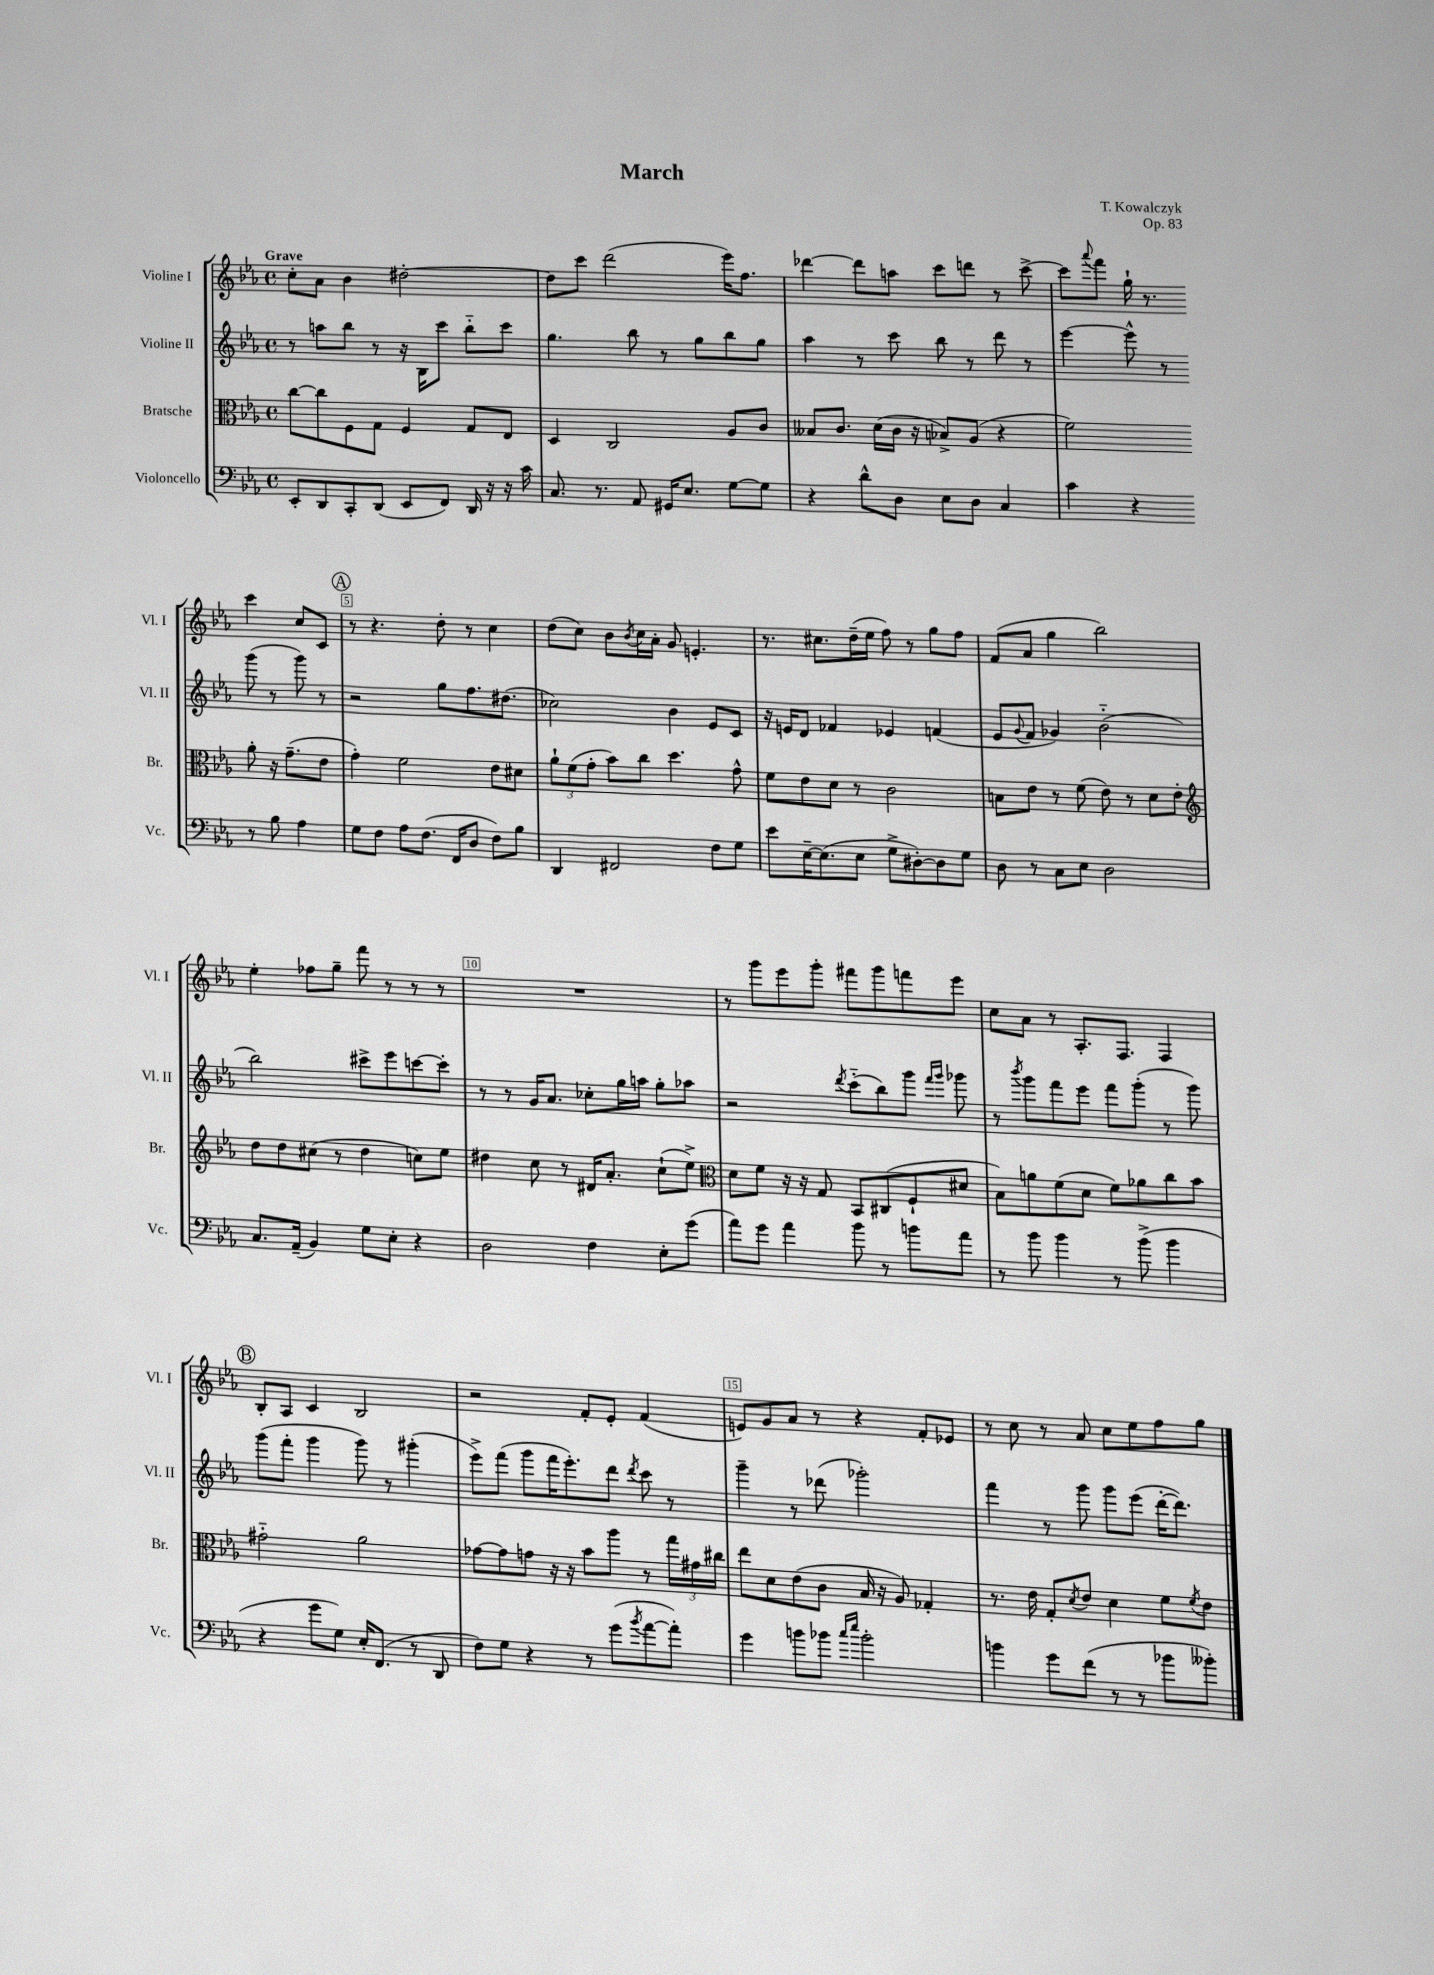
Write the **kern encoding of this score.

**kern	**kern	**kern	**kern
*staff4	*staff3	*staff2	*staff1
*clefF4	*clefC3	*clefG2	*clefG2
*k[b-e-a-]	*k[b-e-a-]	*k[b-e-a-]	*k[b-e-a-]
*M4/4	*M4/4	*M4/4	*M4/4
*met(c)	*met(c)	*met(c)	*met(c)
8EE-'	[8cc	8r	8cc'
8DD	8cc]	8aa	8a-
8CC'	8F	8bb-	4b-
(8DD	8G	8r	.
8EE-	4F	16r	[2dd#'
.	.	16B-	.
8FF)	.	8ccc	.
16DD	8G	8bb-'~	.
16r	.	.	.
16r	8E-	8ccc	.
16c	.	.	.
=	=	=	=
8.C	4D	4.gg	8dd#]
.	.	.	8ccc
8.r	.	.	.
.	2C	.	(2ddd
8AA-	.	8bb-	.
16GG#	.	8r	.
8.E-	.	.	.
.	.	8gg	.
[8G	8A-	8bb-	16eee-)
.	.	.	8.ff
8G]	8c	8gg	.
=	=	=	=
4r	8B--	4aa-	[4ddd-
.	8.c	.	.
8d^^	.	8r	8ddd-]
.	(16d	.	.
8D	16c	8ccc	8aa
.	16r	.	.
8E-	8B-^)	8bb-	8ccc
8D	(8A-	8r	8ddd
4C	4r	8ddd	8r
.	.	8r	[8ccc^
=	=	=	=
4c	2f)	[4eee-	8ccc]
.	.	.	8qqaaa-
.	.	.	8fff
4r	.	8eee-^^]	16gg`
.	.	.	8.r
.	.	8r	.
8r	8a-'	(8ggg	4ccc
8B-	16r	8r	.
.	(8.g~	.	.
4A-	.	8ggg)	8cc
.	8e-	8r	8c
=	=	=	=
8G	4g')	2r	8r
8F	.	.	4.r
8A-	2f	.	.
(8.F	.	.	.
.	.	8gg	8dd'
16FF	.	.	.
8D	.	8.ff	8r
8F)	8e-	.	4cc
.	.	(8.dd#	.
8B-	8d#	.	.
=	=	=	=
4DD	12a-`	2cc-)	(8dd
.	(12f	.	.
.	.	.	8cc)
.	12g'	.	.
2FF#	8b-)	.	8b-
.	.	.	8qb-
.	8cc	.	16cc
.	.	.	16a-'
.	4.dd	4b-	8g
.	.	.	4.e'
8F	.	8e-	.
8G	8g^^	8c	.
=	=	=	=
8e-	8f	16r	8.r
.	.	16e	.
[16E-~	8e-	8d	.
(8.E-]	.	.	8.cc#
.	8d	4f-	.
8E-	8r	.	(16dd~
.	.	.	16ee-
8G^	2c	4e-	8ff)
[8D#')	.	.	8r
8D#]	.	(4f	8gg
8G	.	.	8ff
=	=	=	=
8D	8B	8e-	(8f
.	.	8qqg	.
8r	8e-	8f	8a-
8C	8r	4g-)	4gg
8E-	(8f	.	.
2D	8e-)	(2b-'~	2bb-)
.	8r	.	.
.	8d	.	.
.	8e-'	.	.
=	=	=	=
*	*clefG2	*	*
8.C	8dd	2bb-)	4ee-'
.	8dd	.	.
(16AA-~	.	.	.
4BB-)	(8cc#	.	8ff-
.	8r	.	8gg~
8G	4dd	8ccc#^	8fff
8E-'	.	8eee-	8r
4r	8cc)	[8ccc	8r
.	8ee-	8ccc']	8r
=	=	=	=
2D	4dd#	8r	1r
.	.	8r	.
.	8cc	16g	.
.	.	8.a-	.
.	8r	.	.
4F	16d#	8cc-'	.
.	8.a-'	.	.
.	.	16gg	.
.	.	16aa	.
8E-'	(8cc`	8gg'	.
(8g	8ee-^)	8aa-	.
=	=	=	=
*	*clefC3	*	*
8a-)	8d	2r	8r
8g	8f	.	8ggg
4a-	16r	.	8eee-
.	16r	.	.
.	8G	.	8ggg'
.	.	8qddd	.
8b-	8BB-	(8ccc'~	8fff#
8r	(8C#	8bb-)	8ggg
8b	8F`	8ggg	8fff
.	.	16qqfff	.
.	.	16qqggg	.
8a-	8d#	8ggg-	8eee-
=	=	=	=
8r	8B-)	8r	8cc
.	.	8qbbb-	.
8b-	8a	8ggg	8a-
4b-	(8f	8fff	8r
.	8d	8eee-	8.A-'
8r	8f)	8fff	.
.	.	.	8.F
(8b-^	8a-	(8ggg'	.
4b-	8cc	8r	4F
.	8b-	8ggg)	.
=	=	=	=
4r	2g#'~	(8ggg	8B-'
.	.	8fff'	8A-
8g	.	4ggg	4c
8G)	.	.	.
16E-'	2a-	8ggg)	2B-
(8.FF	.	.	.
.	.	8r	.
8r	.	(4ggg#'	.
8DD	.	.	.
=	=	=	=
8F)	[8g-	8eee-^)	2r
8G	8g-]	(8fff	.
4r	8g	8ggg	.
.	16r	16fff	.
.	16r	8.eee-')	.
8r	8b-	.	8f'
(8g	8aa-	8ddd	8e-'
8qb-	.	8qddd	.
[8a-	8r	8ccc	(4f
8a-'])	24gg	8r	.
.	24g#	.	.
.	24cc#	.	.
=	=	=	=
4g	8ee-	4ggg~	8e)
.	8d	.	8g
8b	(8e-	8r	8a-
8b-	8c	(8ddd-	8r
16qqcc	.	.	.
16qqee-	.	.	.
2b-'	16B-	2ggg-')	4r
.	16r	.	.
.	8A-)	.	.
.	4G-'	.	8f'
.	.	.	8e-
=	=	=	=
4b	8.r	4fff	8r
.	.	.	8cc
.	16e-	.	.
8g	8G'	8r	8r
.	8qd	.	.
(8f	8e-	8ggg	8a-
8r	4d	8ggg	8cc
8r	.	(8eee-	8ee-
8b-	8f	[16ddd'	8ff
.	.	8.ddd])	.
.	8qf	.	.
8b--')	8e-	.	8gg
==	==	==	==
*-	*-	*-	*-
